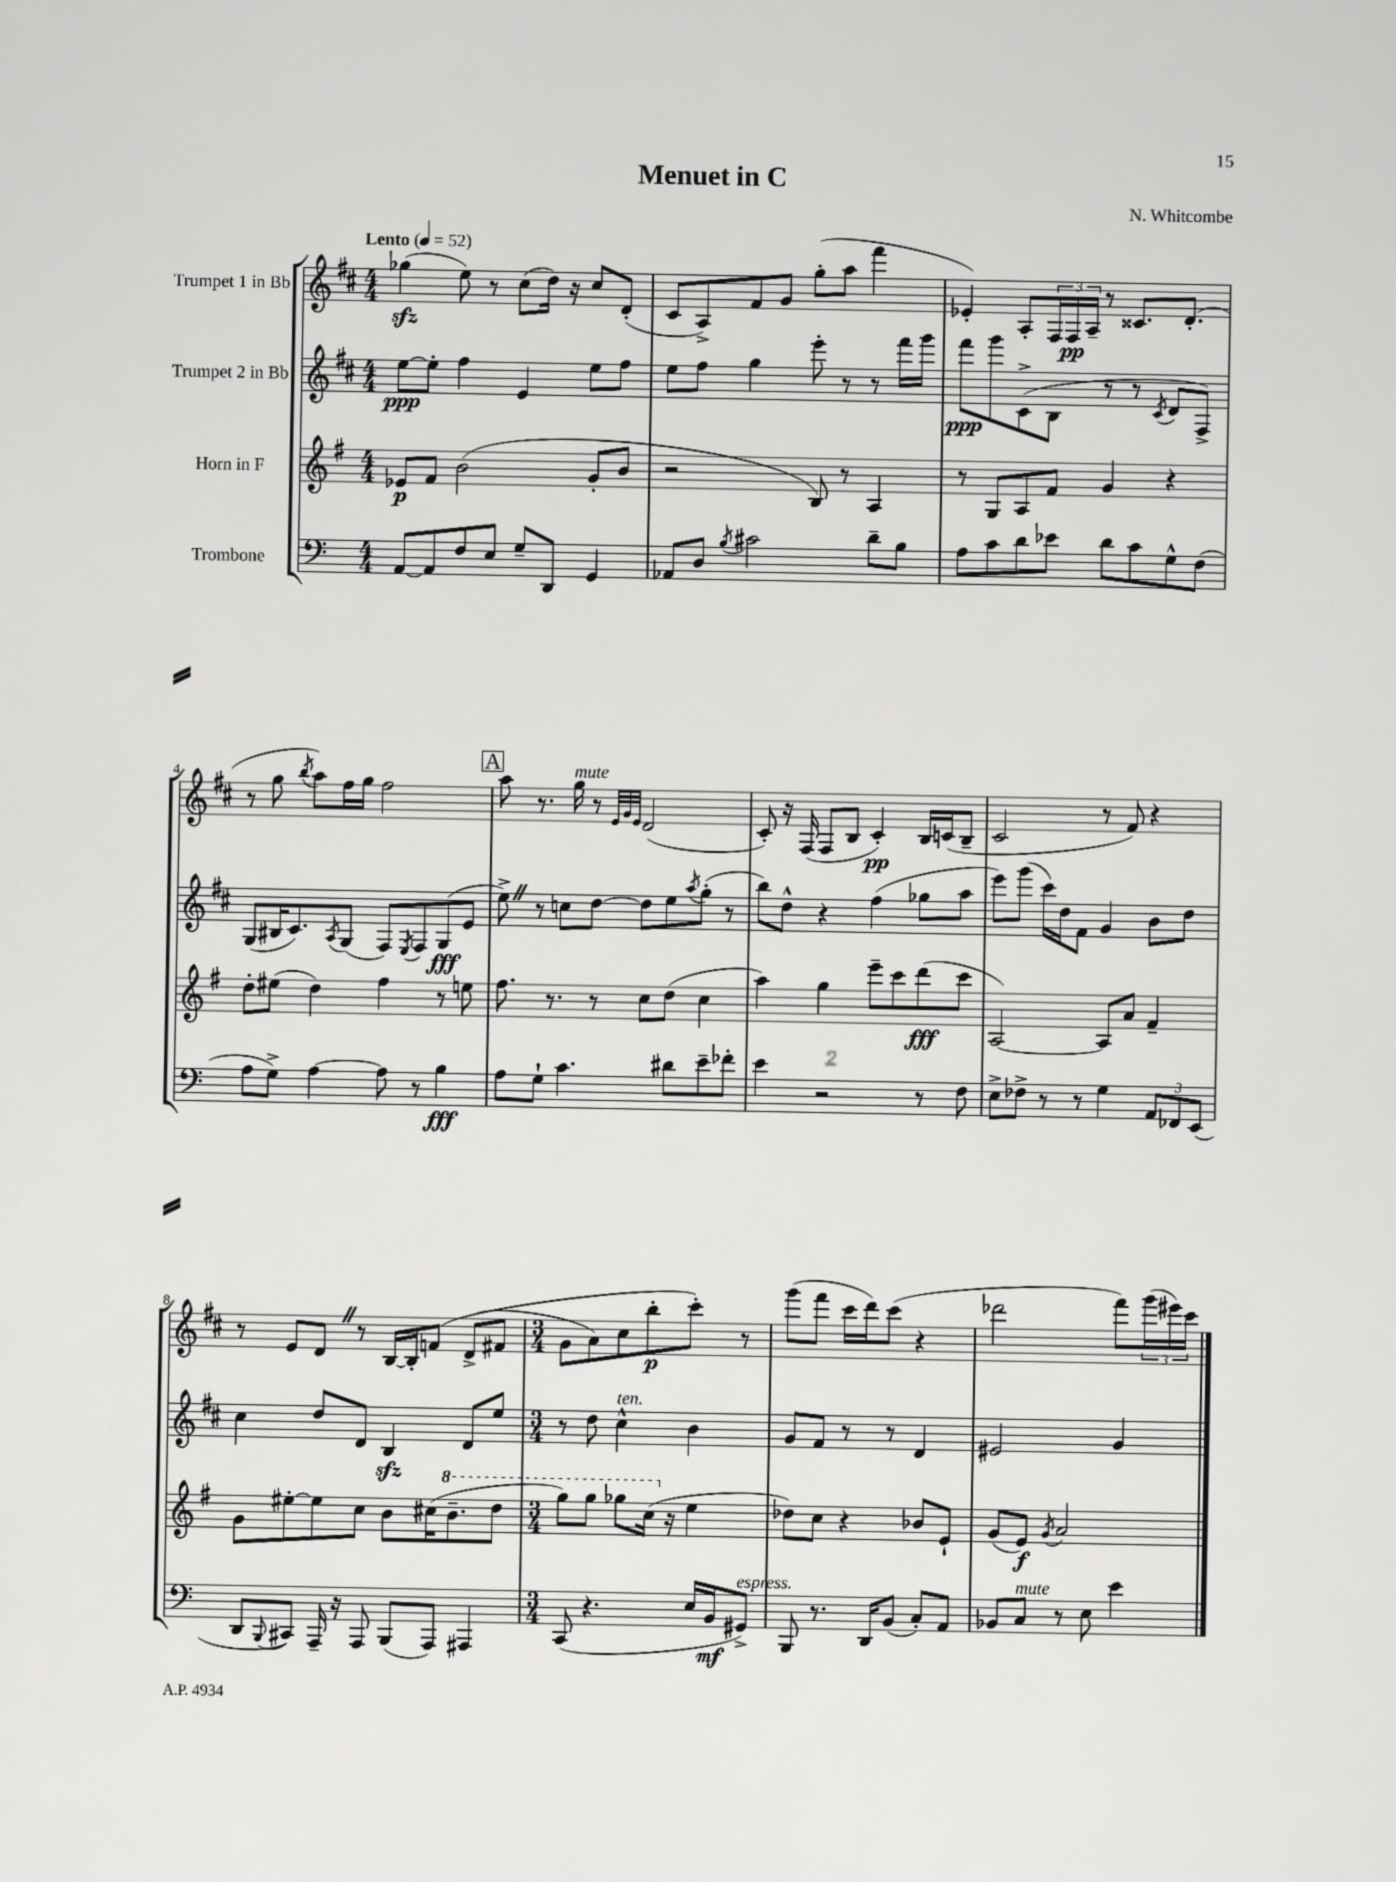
\header { title = "Menuet in C" composer = "N. Whitcombe" }
<<
\new StaffGroup <<
\new Staff = "s0" \with { instrumentName = "Trumpet 1 in Bb" } {
    \clef treble \key d \major \numericTimeSignature \time 4/4 \tempo "Lento" 4 = 52
    ges''4\sfz( e''8) r8 cis''8( d''16) r16 cis''8 d'8-.( |
    cis'8 a8->) fis'8 g'8 g''8-.( a''8 fis'''4 |
    ees'4-.) a8-. \tuplet 3/2 { fis16 fis16\pp a16-- } r8 cisis'8. d'8.-.( |
    r8 g''8 \acciaccatura { b''8 } a''8) fis''16 g''16 fis''2 |
    \mark \markup { \box "A" } a''8 r8. g''16^\markup { \italic "mute" } r8 \grace { e'32 g'32 e'32 } d'2( |
    cis'8-.) r16 fis16( fis8 b8 cis'4-.\pp) b16 c'16( b8-- |
    cis'2 r8 fis'8) r4 |
    r8 e'8 d'8 \once \override BreathingSign.text = \markup { \musicglyph "scripts.caesura.straight" } \breathe r8 b16~ b16-. f'8\( d'8->( fis'8 |
    \numericTimeSignature \time 3/4 g'8 a'8) cis''8 b''8-.\p cis'''8-.\) r8 |
    g'''8( fis'''8 cis'''16 d'''16) cis'''8( r4 |
    des'''2 fis'''8) \tuplet 3/2 { g'''16( eis'''16) cis'''16 } \bar "|." |
}
\new Staff = "s1" \with { instrumentName = "Trumpet 2 in Bb" } {
    \clef treble \key d \major \numericTimeSignature \time 4/4
    e''8~\ppp e''8-. fis''4 e'4 e''8 fis''8 |
    e''8 fis''8 g''4 e'''8-. r8 r8 fis'''16 g'''16 |
    fis'''8\ppp g'''8 cis'8->( b8 r8 r8 \acciaccatura { cis'8 } d'8 fis8->) |
    g8( bis16 cis'8.) \acciaccatura { a8 } g8( fis8) \acciaccatura { e8 } fis8 g8\fff( e'8 |
    \mark \markup { \box "A" } e''8->) \once \override BreathingSign.text = \markup { \musicglyph "scripts.caesura.straight" } \breathe r8 c''8 d''8~ d''8 e''8 \acciaccatura { a''8 } g''8-.( r8 |
    b''8) d''8-^ r4 fis''4( ges''8 a''8 |
    e'''8) g'''8( cis'''16) d''16 fis'8 g'4 b'8 d''8 |
    cis''4 d''8 d'8 b4\sfz d'8 e''8 |
    \numericTimeSignature \time 3/4 r8 d''8 cis''4-^^\markup { \italic "ten." } b'4 |
    g'8 fis'8 r8 r8 d'4 |
    eis'2 g'4 \bar "|." |
}
\new Staff = "s2" \with { instrumentName = "Horn in F" } {
    \clef treble \key g \major \numericTimeSignature \time 4/4
    ees'8\p fis'8 b'2( g'8-. b'8 |
    r2 b8) r8 a4 |
    r8 g8 a8 fis'8 g'4 r4 |
    d''8-. eis''8( d''4) fis''4 r8 e''8 |
    \mark \markup { \box "A" } fis''8. r8. r8 c''8 d''8( c''4 |
    a''4) g''4 e'''8-- c'''8 d'''8\fff( c'''8 |
    a2~) a8 a'8 fis'4-- |
    g'8 eis''8~-. eis''8 c''8 b'8 cis''16( \ottava #1 b''8.-- d'''8 |
    \numericTimeSignature \time 3/4 g'''8) g'''8 ges'''8 c'''16( \ottava #0 r16 e''4 |
    des''8) c''8 r4 bes'8 e'8-! |
    g'8( e'8\f) \acciaccatura { g'8 } a'2 \bar "|." |
}
\new Staff = "s3" \with { instrumentName = "Trombone" } {
    \clef bass \key c \major \numericTimeSignature \time 4/4
    a,8~ a,8 f8 e8 g8-- d,8 g,4 |
    aes,8 d8 \acciaccatura { b8 } cis'2 d'8-- b8 |
    a8 c'8 d'8 ees'8 d'8 c'8 g8-^ f8( |
    a8 g8->) a4~ a8 r8 b4\fff |
    \mark \markup { \box "A" } a8 g8-! c'4. dis'8 e'8-- fes'8-. |
    e'4 r2 r8 f8 |
    e8-> fes8-> r8 r8 g4 \tuplet 3/2 { a,8 fes,8 e,8( } |
    d,8 \appoggiatura { b,,8 } cis,8) a,,16-- r16 a,,8 b,,8( a,,8) ais,,4 |
    \numericTimeSignature \time 3/4 c,8( r4. e16 b,16\mf gis,8->^\markup { \italic "espress." }) |
    b,,8 r8. d,16 b,8( c8-.) a,8 |
    bes,8 c8^\markup { \italic "mute" } r8 e8 e'4 \bar "|." |
}
>>
>>
